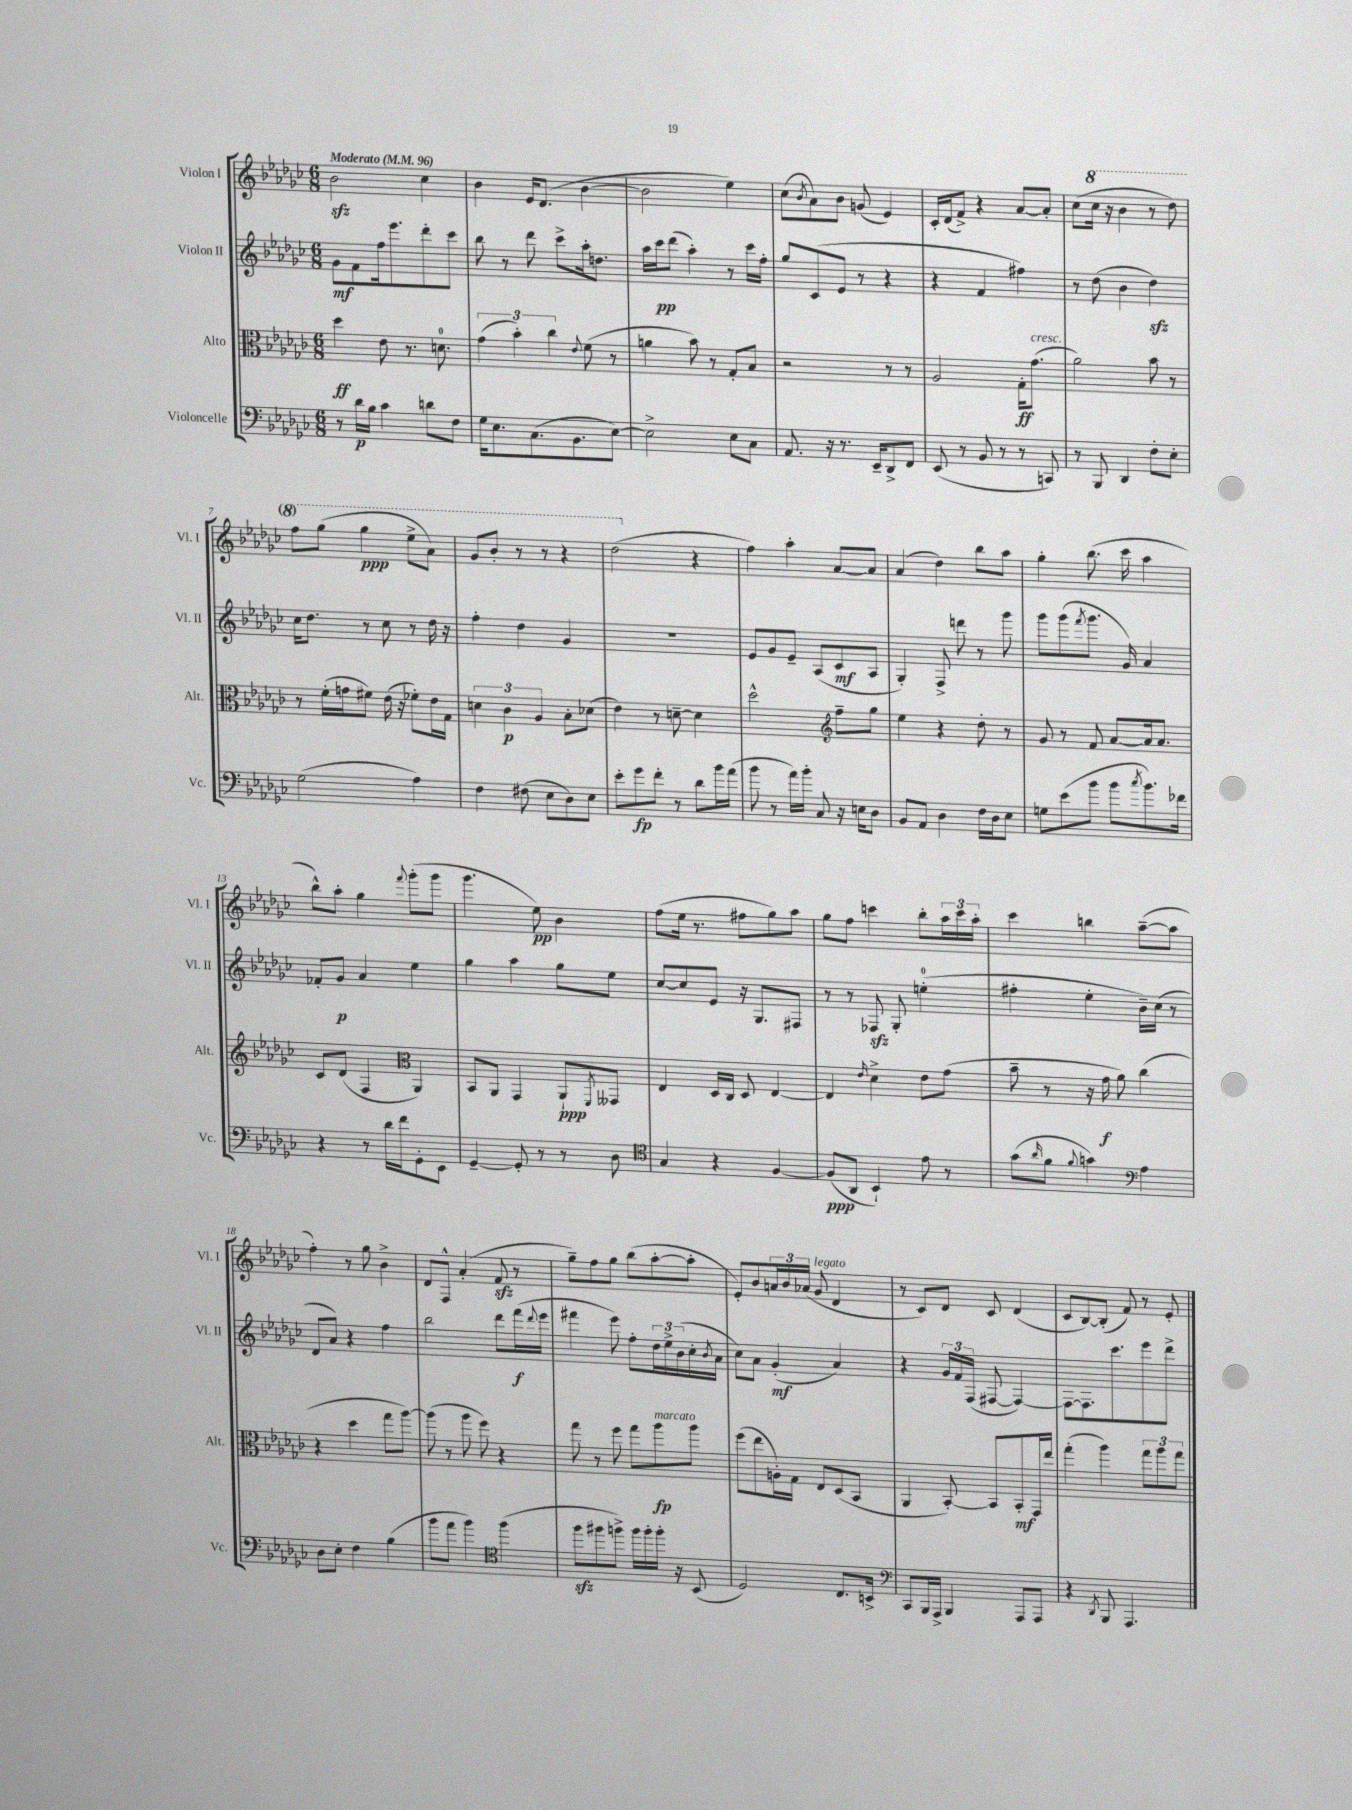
<<
\new StaffGroup <<
\new Staff = "s0" \with { instrumentName = "Violon I" shortInstrumentName = "Vl. I" } {
    \clef treble \key ges \major \numericTimeSignature \time 6/8 \tempo "Moderato" 4 = 96
    bes'2\sfz ces''4 |
    bes'4 ees'16 des'8.( bes'4~ |
    bes'2 ees''4) |
    ces''8( \acciaccatura { bes'8 } aes'8) bes'8 g'8( ees'4) |
    ces'16-. des'16( f'8->) r4 aes'8~ aes'8-. |
    ces''8( \ottava #1 ces'''16 r16 bes''4 r8 des'''8) |
    f'''8 ges'''8( ges'''4\ppp ees'''8-> aes''8) |
    ges''8 bes''8-. r8 r8 r4 |
    des'''2( \ottava #0 r4 |
    f''4) aes''4-. aes'8~ aes'8 |
    aes'4( des''4) bes''8 aes''8 |
    ges''4-. bes''8.( ces'''16 aes''4 |
    bes''8-^) aes''8-. ges''4 \appoggiatura { f'''8 } ges'''8-.( ges'''8 |
    ges'''4. ees''8\pp) bes'4 |
    f''8( ees''16 r8. fis''8 ges''8) aes''8 |
    ges''8 f''8 c'''4 bes''8-. \tuplet 3/2 { aes''16 c'''16 aes''16-. } |
    ces'''4 b''4 aes''8~--( aes''8 |
    f''4-.) r8 ges''8 bes'4-> |
    des'8 f8-^ aes'4-.( f'8\sfz r8 |
    ges''8--) f''8 ges''8 bes''8( aes''8~-. aes''8-. |
    ees'8-.) bes'8 \tuplet 3/2 { a'16 bes'16 aes'16( } ges'8^\markup { \italic "legato" } des'4 |
    r8 ces'8) des'8 ces'8 des'4( |
    ces'8 bes8~) bes8-.( f'8) r8 ees'8-. \bar "|." |
}
\new Staff = "s1" \with { instrumentName = "Violon II" shortInstrumentName = "Vl. II" } {
    \clef treble \key ges \major \numericTimeSignature \time 6/8
    ges'8\mf f'8 f''16 ees'''8. des'''8-. ces'''8 |
    bes''8 r8 des'''8 ces'''8-> aes''16-. d''8. |
    aes''16 ces'''16\pp des'''8( aes''4-.) r8 ces'''16 f''16-. |
    ges''8 ces'8( ees'8 r8 r4 |
    r4 f'4 fis''4) |
    r8 des''8( bes'4 des''4\sfz) |
    ces''16 des''8. r8 ces''8 r8 des''16 r16 |
    f''4-. des''4 ges'4 |
    R2. |
    ees'8 ges'8 ees'8-- aes8( ces'8\mf aes8 |
    ges4-.) f8-> d'''8 r8 ges'''8 |
    ges'''8 ges'''8( \acciaccatura { f'''8 } ges'''8. ges'16) aes'4 |
    fes'8-. ges'8\p aes'4 ees''4 |
    ges''4 aes''4 ges''8 ees''8 |
    ces''8~ ces''8 ees'8 r16 ges8. fis8 |
    r8 r8 fes8\sfz ges8-. e''4-0-.( |
    fis''4-. ees''4-. bes'16--) ces''16( r8 |
    des'8 aes'8) r4 f''4 |
    bes''2 des'''8 f'''16\f( \appoggiatura { des'''8 } ees'''16 |
    fis'''4 ees'''8) f''8-. \tuplet 3/2 { des''16 ees''16-> bes'16( } ces''16-. \acciaccatura { bes'8 } aes'16 |
    ces''8) aes'8 ges'4-.\mf( aes'4) |
    r4 \tuplet 3/2 { ges'16 f'16 f16( } fis8~ fis4~) |
    fis8~ fis8. ces'''8. ees'''8 des'''8-> \bar "|." |
}
\new Staff = "s2" \with { instrumentName = "Alto" shortInstrumentName = "Alt." } {
    \clef alto \key ges \major \numericTimeSignature \time 6/8
    des''4\ff ees'8 r8. d'8.-0 |
    \tuplet 3/2 { ges'4( bes'4-.) ces''4 } \appoggiatura { ees'8 } f'8( r8 |
    a'4 bes'8) r8 ges8-. bes8 |
    r2 r8 r8 |
    aes2 ges16-.\ff ges'8.^\markup { \italic "cresc." }( |
    aes'2) bes'8 r8 |
    r8 f'16-.( g'16 fis'8) ees'16( r16 fes'8-.) ees'16 ges16 |
    \tuplet 3/2 { d'4 ces'4\p aes4 } bes8-. des'8( |
    ees'4) r8 d'8~-- d'4 |
    des''2-^ \clef treble f''8-- ges''8 |
    ees''4 r4 des''8-. r8 |
    ges'8 r8 f'8 aes'8~ aes'16 aes'8. |
    ces'8 des'8( f4 \clef alto aes,4) |
    bes,8 aes,8 ges,4 aes,8-!\ppp \acciaccatura { f,8 } geses,8 |
    ees4 des16 ces16 des8 ees4~ |
    ees4 \grace { ees'16 } des'4-> ees'8 ges'8( |
    bes'8-- r8 r16 ges'16\f aes'8) ces''4( |
    r4 des''4 ges''8 aes''8~) |
    aes''8( r8 aes''8 f''8) r4 |
    ges''8 r8 f''8 ges''8 aes''8\fp^\markup { \italic "marcato" } aes''8 |
    f''8( ees''8 a16-.) ges16 ees8 des8( bes,8 |
    aes,4 bes,8~-.) bes,8 bes,8-.\mf ges,16 ees''16 |
    ges''4-.( aes''4) \tuplet 3/2 { ges''8 aes''8 ges''8 } \bar "|." |
}
\new Staff = "s3" \with { instrumentName = "Violoncelle" shortInstrumentName = "Vc." } {
    \clef bass \key ges \major \numericTimeSignature \time 6/8
    r8 des'16\p bes16 ces'4 d'8 f8 |
    ges16 ees8. ces8.( bes,8. ees8~) |
    ees2-> ees8 ces8 |
    aes,8. r16 r8. ees,16-- des,8-> f,8 |
    ees,8( r8 bes,8 r8 r8 c,8) |
    r8 bes,,8 des,4 f8-. ees8-. |
    ges2( aes4) |
    f4 fis8( ees8 des8) ees8 |
    ees'8-. ges'8\fp f'8-. r8 des'8 bes'16 aes'16( |
    bes'8 r8 aes'16) bes'16-. ces8 r16 e16 des8 |
    bes,8 aes,8 des4 f16 des16 ees8 |
    g8 ees'8( bes'8 bes'8 \acciaccatura { ces''8 } bes'8.) fes'16 |
    r4 r8 des'16 f'16 ges,8-. ees,8 |
    ges,4~-- ges,8-. r8 r8 des8 |
    \clef tenor ges4 r4 f4~ |
    f8\ppp( aes,8 bes,4-!) ees'8 r8 |
    ges'8( \grace { aes'16 } f'8 \appoggiatura { f'8 } g'4) \clef bass aes4 |
    des8 ees8-. f4 bes4( |
    bes'8 aes'8 bes'4) \clef tenor f''4( |
    f''8\sfz fis''8 f''8->) f''16 f''16-. f''16-. r16 bes,8( |
    des2) ces8. b,16-> |
    \clef bass ces,8 bes,,16 aes,,16-> bes,,4 aes,,8 aes,,8 |
    r4 \acciaccatura { des,8 } bes,,8 aes,,4. \bar "|." |
}
>>
>>
